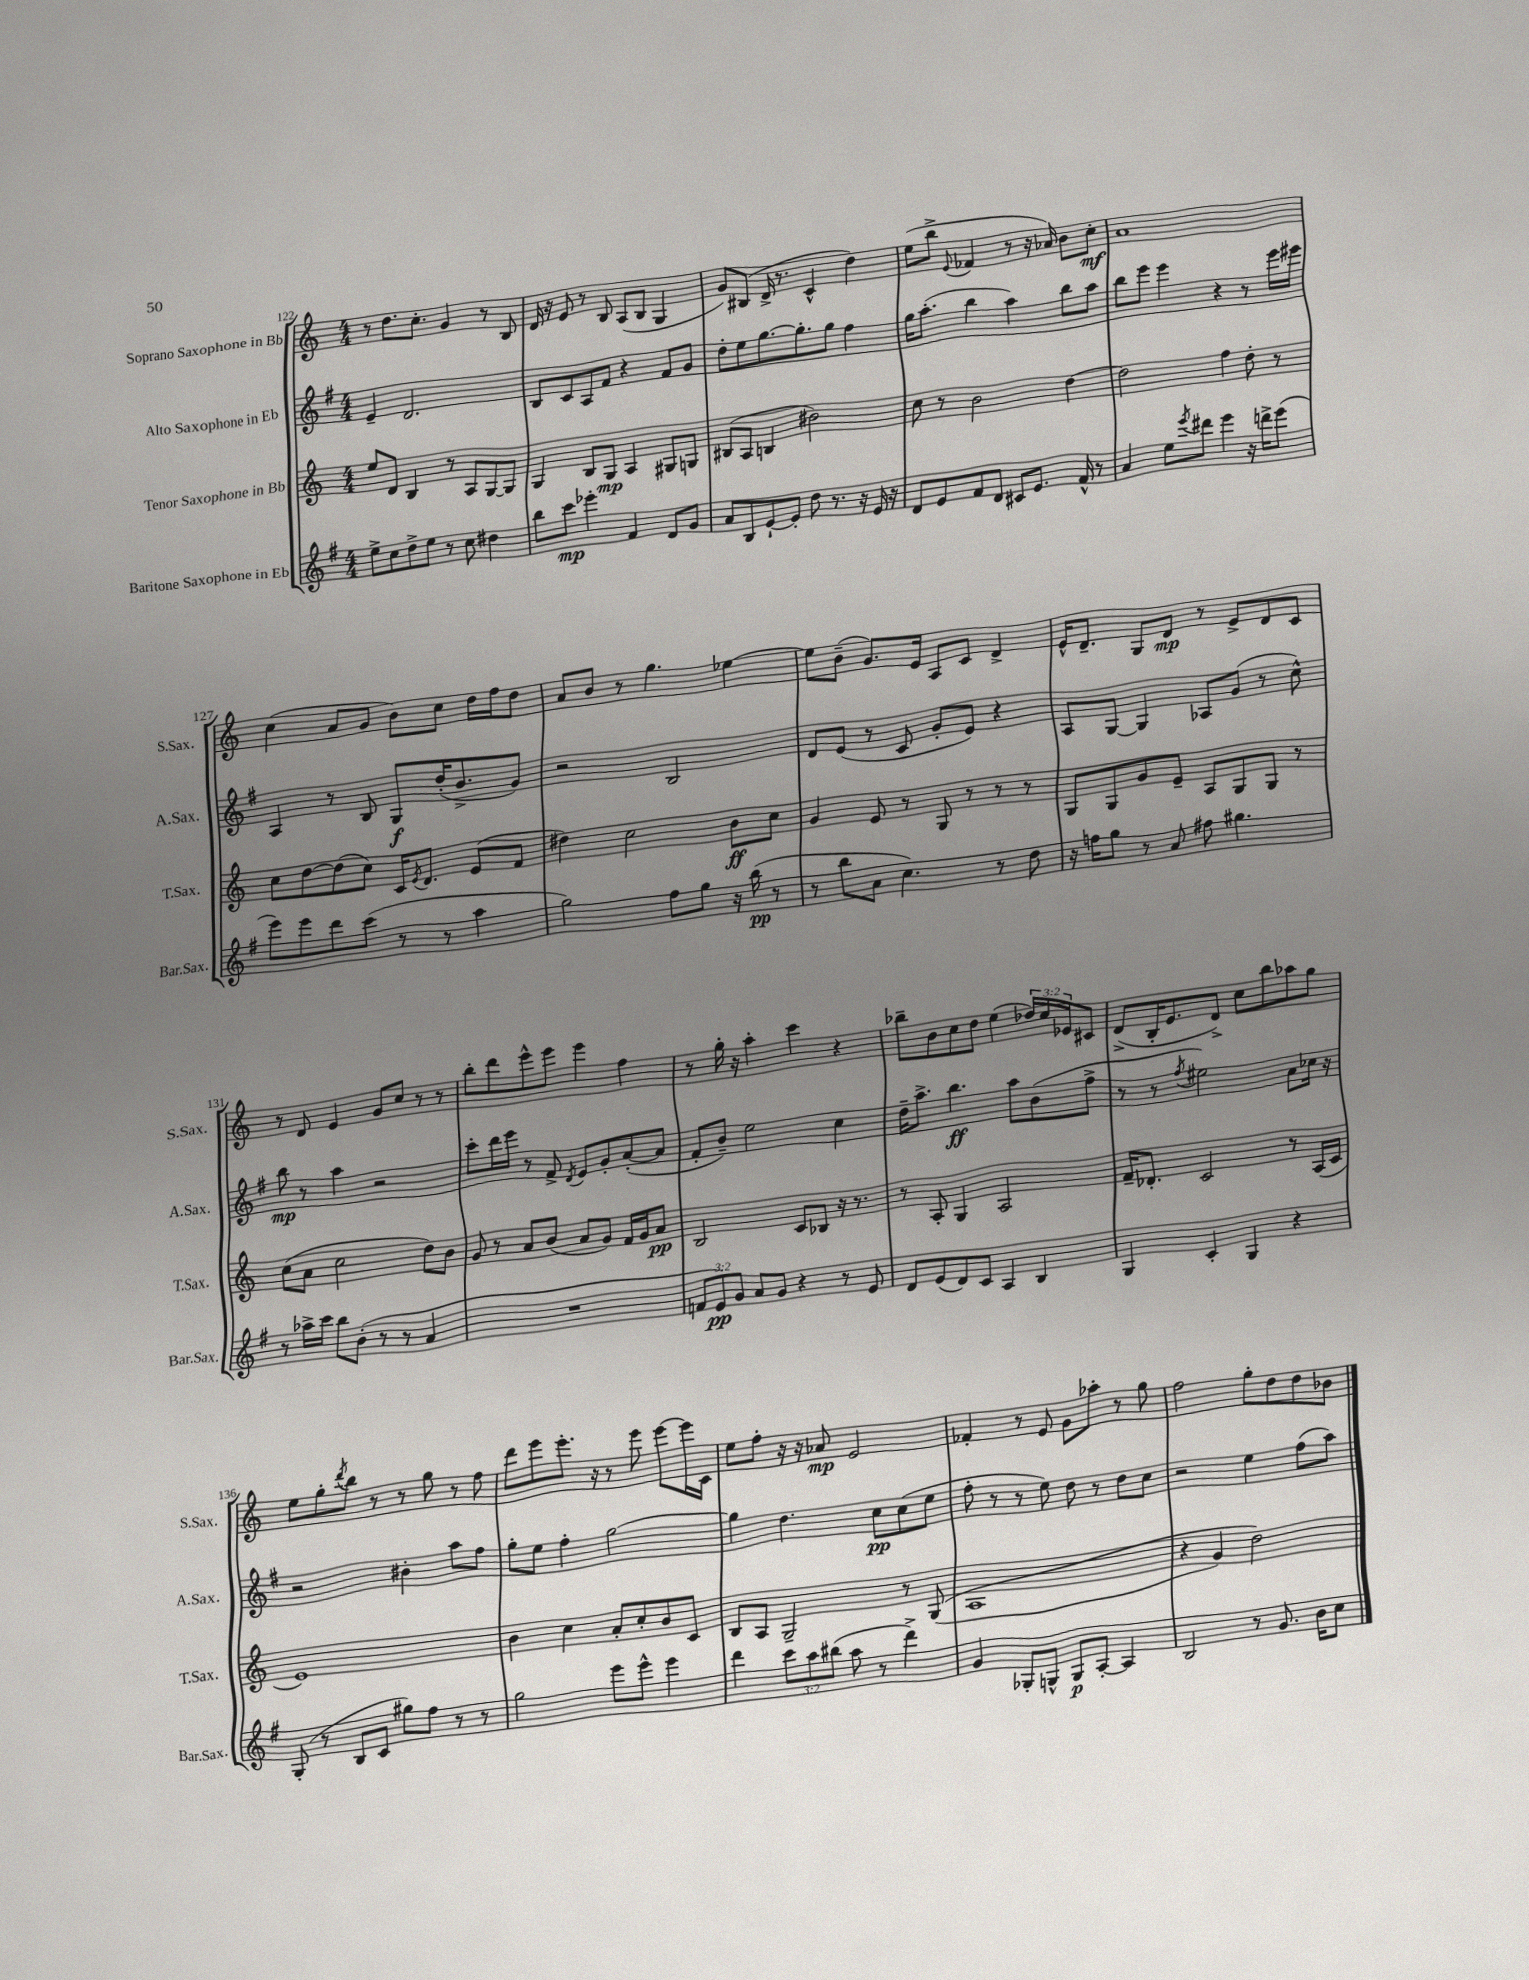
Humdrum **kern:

**kern	**dynam	**kern	**dynam	**kern	**dynam	**kern	**dynam
*part4	*part4	*part3	*part3	*part2	*part2	*part1	*part1
*staff4	*staff4	*staff3	*staff3	*staff2	*staff2	*staff1	*staff1
*I"Baritone Saxophone in Eb	*	*I"Tenor Saxophone in Bb	*	*I"Alto Saxophone in Eb	*	*I"Soprano Saxophone in Bb	*
*I'Bar.Sax.	*	*I'T.Sax.	*	*I'A.Sax.	*	*I'S.Sax.	*
*clefG2	*	*clefG2	*	*clefG2	*	*clefG2	*
*k[f#]	*	*k[]	*	*k[f#]	*	*k[]	*
*M4/4	*	*M4/4	*	*M4/4	*	*M4/4	*
=122	=122	=122	=122	=122	=122	=122	=122
8ee^\L	.	8ee/L	.	4e~/	.	8r	.
8cc\	.	8d/J	.	.	.	8.dd\L	.
8dd^\	.	4B/	.	2.d/	.	.	.
.	.	.	.	.	.	8.cc'\J	.
8ee\J	.	.	.	.	.	.	.
8r	.	8r	.	.	.	4g/	.
8cc\	.	8A/L	.	.	.	.	.
4dd#X\	.	[8G/	.	.	.	8r	.
.	.	8G/J]	.	.	.	8B/	.
=123	=123	=123	=123	=123	=123	=123	=123
8bb\L	.	4G/	.	8B/L	.	16d/	.
.	.	.	.	.	.	16r	.
8ccc\J	mp	.	.	8c/	.	8e/	.
4eee-X'\	.	8B/L	.	8A/	.	8r	.
.	.	8G/J	mp	8f#/J	.	8B/	.
4f#/	.	4A/	.	4r	.	(8A/L	.
.	.	.	.	.	.	8B/J	.
8d/L	.	8G#X/L	.	8f#/L	.	4G/	.
8g/J	.	8Gn/J	.	8g/J	.	.	.
=124	=124	=124	=124	=124	=124	=124	=124
8a/L	.	(8B#X/L	.	8dd'\L	.	8g/L)	.
8B/	.	8A/J	.	8ee\	.	(8B#X/J	.
[8e`/	.	4Bn/	.	[8.gg\	.	16d^/	.
.	.	.	.	.	.	8.r	.
8e'/J]	.	.	.	.	.	.	.
.	.	.	.	8.gg'\]	.	.	.
8dd\	.	2b#X\)	.	.	.	4c^^/	.
8.r	.	.	.	8gg\J	.	.	.
.	.	.	.	4ff#\	.	4dd\)	.
16r	.	.	.	.	.	.	.
16e/	.	.	.	.	.	.	.
16r	.	.	.	.	.	.	.
=125	=125	=125	=125	=125	=125	=125	=125
8d/L	.	8cc\	.	16gg\KL	.	(8ee\L	.
.	.	.	.	(8.aa'\J	.	.	.
8e/	.	8r	.	.	.	8bb^\J	.
.	.	.	.	.	.	8qqe/	.
8f#/	.	2b\	.	4bb\	.	4f-X/	.
8d/J	.	.	.	.	.	.	.
8c#X/L	.	.	.	4aa\)	.	8r	.
8.e/J	.	.	.	.	.	16r	.
.	.	.	.	.	.	16a-X/)	.
.	.	[4dd\	.	8bb\L	.	8b\L	.
16f#^^/	.	.	.	.	.	.	.
8r	.	.	.	8aa\J	.	8cc'\J	mf
=126	=126	=126	=126	=126	=126	=126	=126
4a/	.	2dd\]	.	8bb\L	.	1a	.
.	.	.	.	8eee\J	.	.	.
8ee\L	.	.	.	4eee\	.	.	.
8qeee/	.	.	.	.	.	.	.
8ddd#X\J	.	.	.	.	.	.	.
4eee\	.	4ff\	.	4r	.	.	.
16r	.	8dd'\	.	8r	.	.	.
16dddn^\KL	.	.	.	.	.	.	.
(8eee\J	.	8r	.	16eee\LL	.	.	.
.	.	.	.	16eee#X\JJ	.	.	.
!!LO:LB:g=z
=127	=127	=127	=127	=127	=127	=127	=127
8eee\L)	.	8cc\L	.	4A/	.	(4cc\	.
8eee\	.	[8dd\	.	.	.	.	.
8ddd\	.	(8dd\]	.	8r	.	8a/L	.
(8ccc\J	.	8cc\J)	.	8B/	.	8g/J	.
8r	.	16c/KL	.	8G/L	f	8b\L)	.
.	.	8qe/	.	.	.	.	.
.	.	8.d/J	.	.	.	.	.
8r	.	.	.	(16dd'/K	.	8cc\J	.
.	.	.	.	8.b^/	.	.	.
4aa\	.	(8e/L	.	.	.	16dd\LL	.
.	.	.	.	.	.	16ff\J	.
.	.	8f/J	.	8g/J)	.	8dd\J	.
=128	=128	=128	=128	=128	=128	=128	=128
2gg\)	.	4dd#X\)	.	2r	.	8a/L	.
.	.	.	.	.	.	8b/J	.
.	.	2cc\	.	.	.	8r	.
.	.	.	.	.	.	4.gg\	.
8ff#\L	.	.	.	2B/	.	.	.
8gg\J	.	.	.	.	.	.	.
16r	.	8b\L	ff	.	.	[4ee-X\	.
(16bb\	pp	.	.	.	.	.	.
8r	.	8cc\J	.	.	.	.	.
=129	=129	=129	=129	=129	=129	=129	=129
8r	.	4g/	.	8d/L	.	8ee-\L]	.
8bb\L	.	.	.	(8e/J	.	(8b~\J	.
8a\J	.	8e/	.	8r	.	8.g/L)	.
4.cc\)	.	8r	.	8c/	.	.	.
.	.	.	.	.	.	16e/Jk	.
.	.	8G/	.	8g'/L	.	8A/L	.
.	.	8r	.	8e/J)	.	8c/J	.
8r	.	8r	.	4r	.	4d^/	.
8dd\	.	8r	.	.	.	.	.
=130	=130	=130	=130	=130	=130	=130	=130
16r	.	8G/L	.	8A/L	.	16e^^/KL	.
16ffn\KL	.	.	.	.	.	8.d~/J	.
8gg\J	.	8G/	.	[8G/J	.	.	.
8r	.	8g/	.	4G/]	.	8G/L	.
8a/	.	8e~/J	.	.	.	8d/J	mp
8ff#X\	.	8A/L	.	8A-X/L	.	8r	.
4.gg#X\	.	8G/	.	(8g/J	.	8e^/L	.
.	.	8G/J	.	8r	.	8d/	.
.	.	8r	.	8cc^^\)	.	8c/J	.
!!LO:LB:g=z
=131	=131	=131	=131	=131	=131	=131	=131
8r	.	(8cc\L	.	8bb\	mp	8r	.
16aa-X^\LL	.	8a\J	.	8r	.	8d/	.
16ccc\JJ	.	.	.	.	.	.	.
8bb\L	.	2cc\	.	4aa\	.	4e/	.
(8b'\J	.	.	.	.	.	.	.
8r	.	.	.	2r	.	8g/L	.
8r	.	.	.	.	.	8cc/J	.
4a/	.	8dd\L)	.	.	.	8r	.
.	.	8b\J	.	.	.	8r	.
=132	=132	=132	=132	=132	=132	=132	=132
1r	.	8g/	.	8ccc'\L	.	8bb'\L	.
.	.	8r	.	16ddd\L	.	8ddd\	.
.	.	.	.	16eee\JJ	.	.	.
.	.	8a/L	.	8r	.	8eee^^\	.
.	.	(8b/J	.	8f#^/	.	8eee\J	.
.	.	.	.	8qd/	.	.	.
.	.	8a/L	.	8e/L	.	4eee\	.
.	.	8g/J)	.	8g'/	.	.	.
.	.	16f/LL	.	([8a'/	.	4ff\	.
.	.	16g/J	.	.	.	.	.
.	.	8a/J	pp	8a/J]	.	.	.
=133	=133	=133	=133	=133	=133	=133	=133
12fn/L	.	2B/	.	8f#'/L	.	8r	.
12e/)	pp	.	.	.	.	.	.
.	.	.	.	8b~/J)	.	16gg'\	.
12g/J	.	.	.	.	.	.	.
.	.	.	.	.	.	16r	.
8a/L	.	.	.	2ee\	.	4aa'\	.
8g/J	.	.	.	.	.	.	.
4r	.	8c/L	.	.	.	4ccc\	.
.	.	8B-X/J	.	.	.	.	.
8r	.	16r	.	4cc\	.	4r	.
.	.	8.r	.	.	.	.	.
8e/	.	.	.	.	.	.	.
=134	=134	=134	=134	=134	=134	=134	=134
8d/L	.	8r	.	16dd~\KL	.	8bb-X~\L	.
.	.	.	.	8.aa^\J	.	.	.
(8e/	.	8A'/	.	.	.	8b\	.
8d/)	.	4G/	.	4.bb\	ff	8cc\	.
8c/J	.	.	.	.	.	8dd\J	.
4A/	.	2A/	.	.	.	(4ee\	.
.	.	.	.	8aa\L	.	.	.
4B/	.	.	.	(8b\	.	24dd-X/LL)	.
.	.	.	.	.	.	24cc/	.
.	.	.	.	.	.	24e-X/J	.
.	.	.	.	8ff#^\J	.	8c#X/J	.
=135	=135	=135	=135	=135	=135	=135	=135
4G/	.	16f~/KL	.	8r	.	(8d^/L	.
.	.	8.d-X'/J	.	.	.	.	.
.	.	.	.	8r	.	16B'/K	.
.	.	.	.	.	.	8.e/	.
.	.	.	.	8qff#/	.	.	.
4c'/	.	2c/	.	2ee#X\)	.	.	.
.	.	.	.	.	.	8d^/J)	.
4G/	.	.	.	.	.	8cc\L	.
.	.	.	.	.	.	8bb\	.
4r	.	8r	.	8a\L	.	8aa-X\	.
.	.	(16A/LL	.	16cc-X\Jk	.	8gg\J	.
.	.	16c/JJ	.	16r	.	.	.
!!LO:LB:g=z
=136	=136	=136	=136	=136	=136	=136	=136
(8G'/	.	1e)	.	2r	.	8ee\L	.
8r	.	.	.	.	.	8gg'\	.
.	.	.	.	.	.	8qddd/	.
8B/L	.	.	.	.	.	8bb\J	.
8c/J	.	.	.	.	.	8r	.
8gg#X\L)	.	.	.	4b#X'\	.	8r	.
8ff#\J	.	.	.	.	.	8gg\	.
8r	.	.	.	8aa\L	.	8r	.
8r	.	.	.	8ff#\J	.	8ff\	.
=137	=137	=137	=137	=137	=137	=137	=137
2gg\	.	4b\	.	8gg'\L	.	8ddd\L	.
.	.	.	.	8ee\J	.	8eee\	.
.	.	4cc\	.	4ff#'\	.	8.eee'\J	.
.	.	.	.	.	.	16r	.
8eee\L	.	8a'/L	.	[2gg\	.	8r	.
8eee^^\J	.	8cc'/	.	.	.	8eee\	.
4eee\	.	8b/	.	.	.	[8eee\L	.
.	.	8c/J	.	.	.	16eee\L]	.
.	.	.	.	.	.	16c\JJ	.
=138	=138	=138	=138	=138	=138	=138	=138
4ddd\	.	8B/L	.	4gg\]	.	8ee\L	.
.	.	8A/J	.	.	.	8ff'\J	.
12ccc\L	.	2G~/	.	4.dd\	.	16r	.
.	.	.	.	.	.	16r	.
12aa\	.	.	.	.	.	.	.
.	.	.	.	.	.	8a-X/	mp
(12bb#X\J	.	.	.	.	.	.	.
8aa\	.	.	.	.	.	2e/	.
8r	.	.	.	8cc\L	pp	.	.
4ddd^\)	.	8r	.	(8cc\	.	.	.
.	.	((8G/	.	8ee\J	.	.	.
=139	=139	=139	=139	=139	=139	=139	=139
4g/	.	1A	.	8ff#'\	.	4f-X'/	.
.	.	.	.	8r	.	.	.
8G-X'/L	.	.	.	8r	.	8r	.
8Gn^^/J	.	.	.	8ee\)	.	8e/	.
8G/L	p	.	.	8dd\	.	8g\L	.
[8A'/J	.	.	.	8r	.	8aa-X'\J	.
4A/]	.	.	.	8dd\L	.	8r	.
.	.	.	.	8cc\J	.	8gg\	.
=140	=140	=140	=140	=140	=140	=140	=140
2B/	.	4r	.	2r	.	2ff\	.
.	.	4g/)	.	.	.	.	.
8r	.	2dd\)	.	4ee\	.	8gg'\L	.
8.g/	.	.	.	.	.	8dd\	.
.	.	.	.	(8ff#\L	.	8dd\	.
16b\KL	.	.	.	.	.	.	.
8cc\J	.	.	.	8aa\J)	.	8b-X\J	.
==	==	==	==	==	==	==	==
*-	*-	*-	*-	*-	*-	*-	*-
